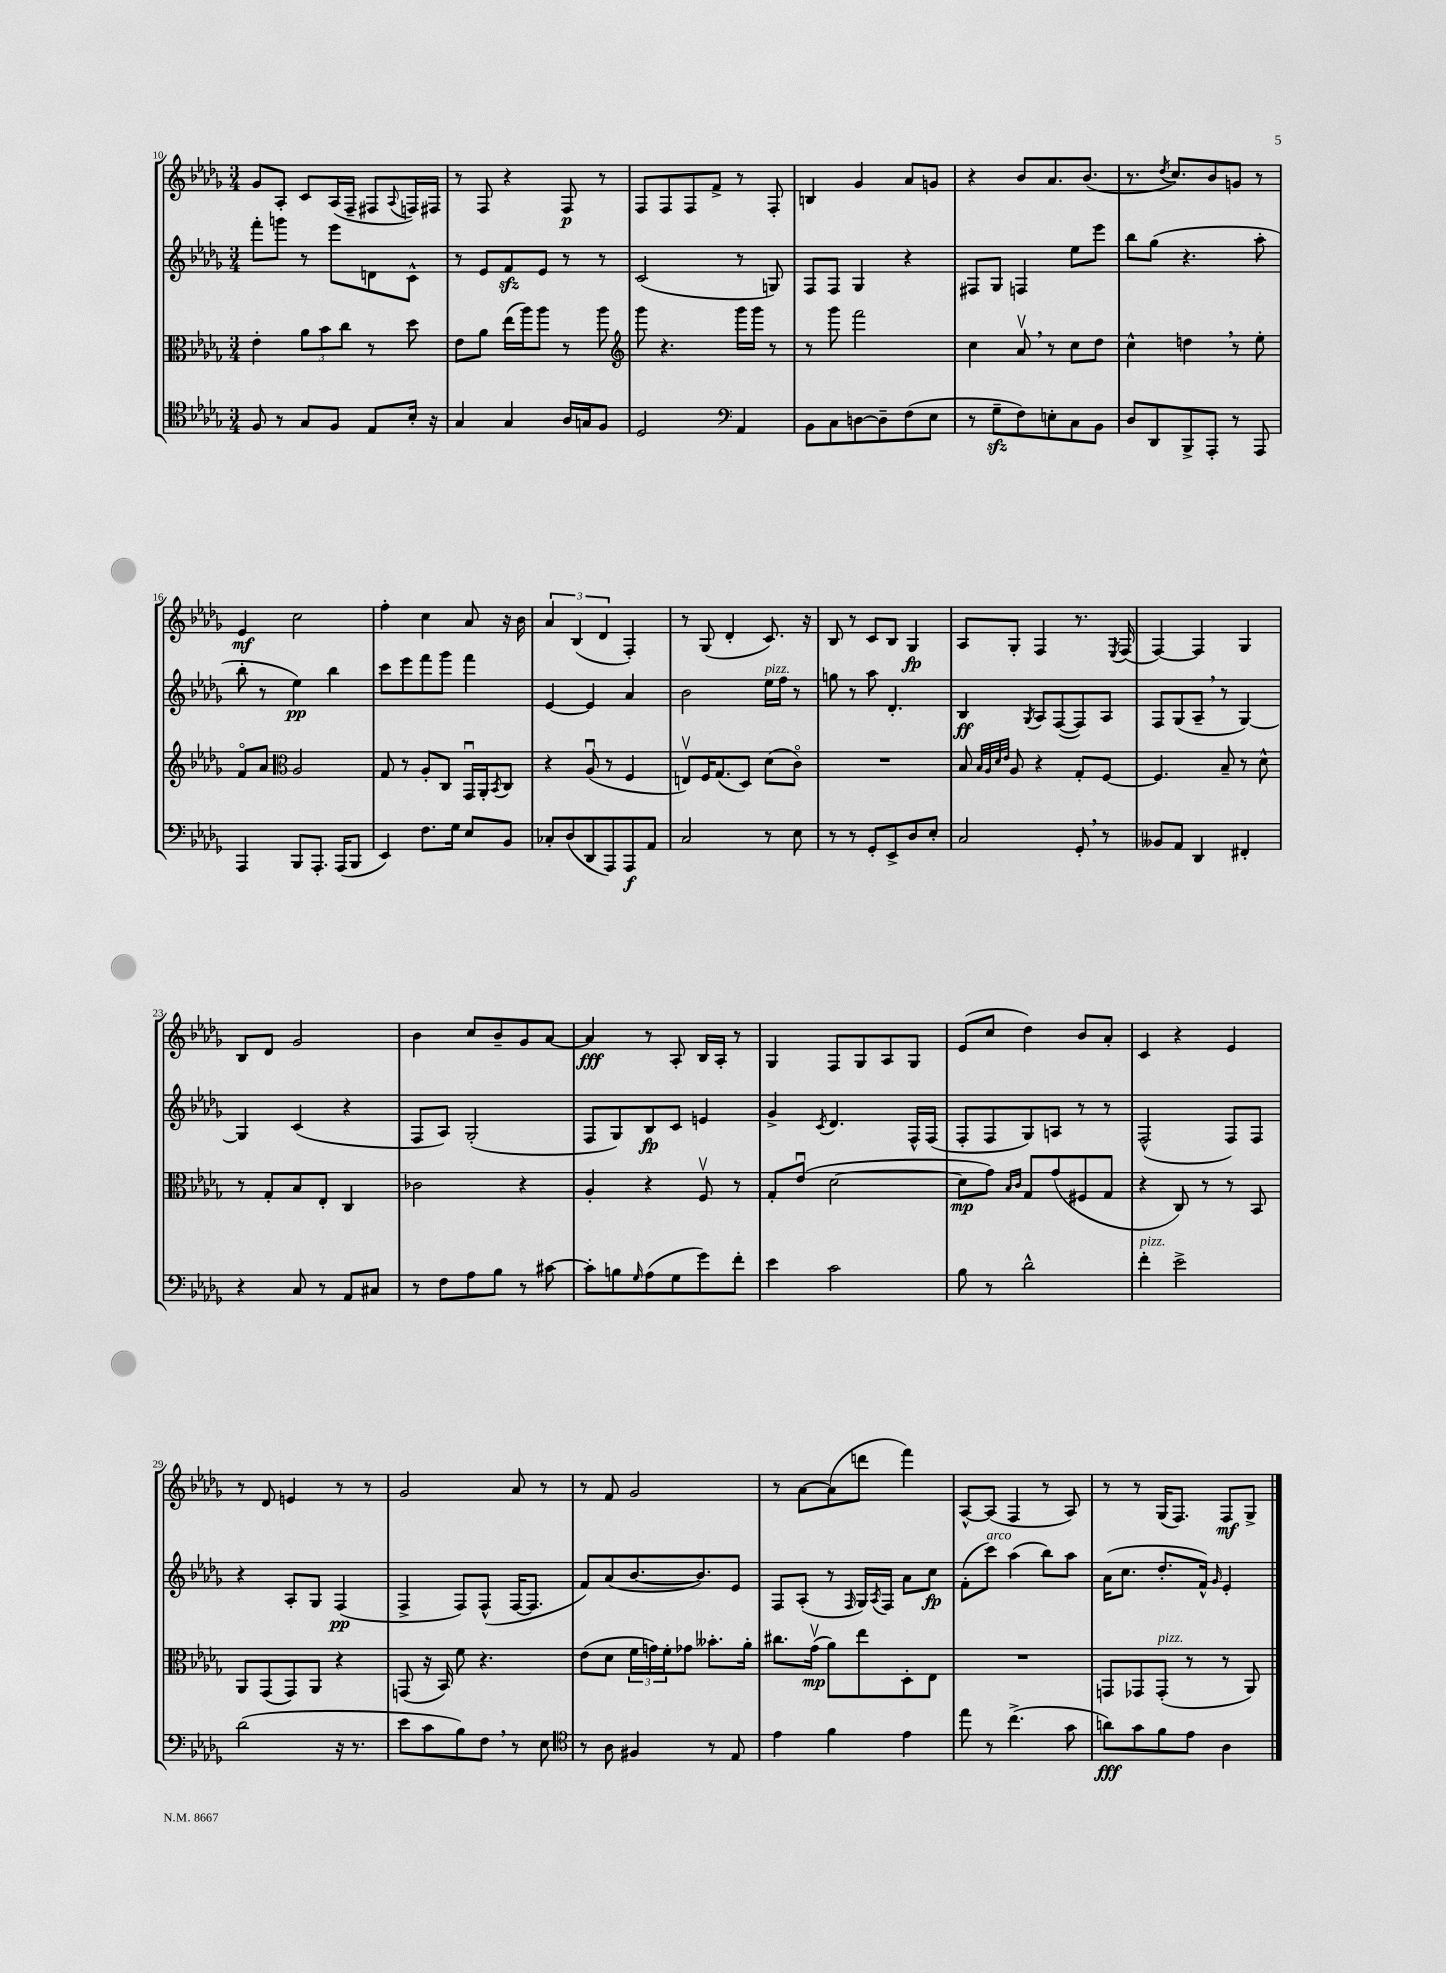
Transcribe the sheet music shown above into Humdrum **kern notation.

**kern	**kern	**kern	**kern
*staff4	*staff3	*staff2	*staff1
*clefC4	*clefC3	*clefG2	*clefG2
*k[b-e-a-d-g-]	*k[b-e-a-d-g-]	*k[b-e-a-d-g-]	*k[b-e-a-d-g-]
*M3/4	*M3/4	*M3/4	*M3/4
8F/	4e-'\	8fff'\L	8g-/L
8r	.	8ggg\J	8A-'/J
8G-/L	12a-\L	8r	8c/L
.	12b-\	.	.
8F/J	.	8eee-\L	(16A-/L
.	12cc\J	.	.
.	.	.	16F~/JJ
8E-/L	8r	8d\	8F#/L
.	.	.	8qqA-/
16B-'/Jk	8dd-\	8c^^\J	16F/L)
16r	.	.	16F#/JJ
=	=	=	=
4G-/	8e-\L	8r	8r
.	8a-\J	8e-/L	8F/
4G-/	(16ee-\LL	8f/	4r
.	16aa-\J)	.	.
.	8aa-\J	8e-/J	.
16A-/LL	8r	8r	8F/
16G/J	.	.	.
8F/J	8aa-\	8r	8r
=	=	=	=
*	*clefG2	*	*
2D-/	8ggg-\	(2c/	8F/L
.	4.r	.	8F/
.	.	.	8F/
.	.	.	8f^/J
*clefF4	*	*	*
4AA-/	16ggg-\LL	8r	8r
.	16ggg-\JJ	.	.
.	8r	8G/)	8F'/
=	=	=	=
8BB-\L	8r	8F/L	4B/
8C\	8ggg-\	8F/J	.
[8D\	2fff\	4G-/	4g-/
8D~\]	.	.	.
(8F\	.	4r	8a-/L
8E-\J	.	.	8g/J
=	=	=	=
8r	4cc\	8F#/L	4r
8G-~\L	.	8G-/J	.
8F\)	8a-v/	4F/	8b-/L
8E'\	8r	.	8.a-/
8C\	8cc\L	8ee-\L	.
.	.	.	(8.b-/J
8BB-\J	8dd-\J	8eee-\J	.
=	=	=	=
8D-/L	4cc^^\	8bb-\L	8.r
8DD-/	.	(8gg-\J	.
.	.	.	8qdd-/
.	.	.	8.cc/L)
8BBB-^/	4dd\	4.r	.
8AAA-'/J	.	.	8b-/
8r	8r	.	8g/J
8AAA-/	8ee-'\	8aa-'\	8r
=	=	=	=
4AAA-/	8fo/L	8bb-'\	4e-/
.	8a-/J	8r	.
*	*clefC3	*	*
8BBB-/L	2A-/	4ee-\)	2cc\
8.AAA-'/J	.	.	.
.	.	4bb-\	.
(16AAA-/LK	.	.	.
8BBB-/J	.	.	.
=	=	=	=
4EE-/)	8G-/	8ccc\L	4ff'\
.	8r	8eee-\	.
8.F\L	8A-'/L	8fff\	4cc\
.	8C/J	8ggg-\J	.
16G-\Jk	.	.	.
8E-/L	16GG-u/LL	4fff\	8a-/
.	16AA-'/J	.	.
.	8qBB-/	.	.
8BB-/J	8C/J	.	16r
.	.	.	16b-\
=	=	=	=
8C-'/L	4r	[4e-/	6a-/
(8D-/	.	.	.
.	.	.	(6B-/
8DD-/	(8A-u/	4e-/]	.
.	.	.	6d-/
8AAA-/)	8r	.	.
8AAA-/	4F/	4a-/	4F'/)
8AA-/J	.	.	.
=	=	=	=
2C/	8Ev/L)	2b-\	8r
.	16F/K	.	(8G-/
.	(8.G-/	.	.
.	.	.	4d-'/
.	8D-/J)	.	.
8r	(8d-\L	16ee-\LL	8.c/)
.	.	16ff\JJ	.
8E-\	8co\J)	8r	.
.	.	.	16r
=	=	=	=
8r	2.r	8gg\	8B-/
8r	.	8r	8r
8GG-'/L	.	8aa-\	8c/L
8EE-^/	.	4.d-'/	8B-/J
8D-/	.	.	4G-/
8E-'/J	.	.	.
=	=	=	=
2C/	8B-/	4B-/	8A-/L
.	32qqB-/LLL	.	.
.	32qqA-/	.	.
.	32qqd-/	.	.
.	32qqe-/JJJ	.	.
.	8A-/	.	8G-'/J
.	.	8qG-/	.
.	4r	8A-/L	4F/
.	.	([8F/	.
8GG-'/	8G-'/L	8F/])	8.r
8r	[8F/J	8A-/J	.
.	.	.	8qE-/
.	.	.	(16F/
=	=	=	=
8BB--/L	4.F/]	8F/L	[4F/)
8AA-/J	.	(8G-/	.
4DD-/	.	8A-~/J	4F/]
.	8B-~/	8r	.
4FF#'/	8r	[4G-/)	4G-/
.	8d-^^\	.	.
=	=	=	=
4r	8r	4G-/]	8B-/L
.	8G-'/L	.	8d-/J
8C/	8B-/	(4c/	2g-/
8r	8E-'/J	.	.
8AA-/L	4C/	4r	.
8C#/J	.	.	.
=	=	=	=
8r	2c-\	8F/L	4b-\
8F\L	.	8A-/J)	.
8A-\	.	(2G-'/	8cc/L
8B-\J	.	.	8b-~/
8r	4r	.	8g-/
[8c#\	.	.	[8a-/J
=	=	=	=
8c#'\]L	4A-'/	8F/L	4a-/]
8B\	.	8G-/)	.
16qqG-/	.	.	.
(8A-\	4r	8B-/	8r
8G-\	.	8c/J	8A-'/
8g-\)	8Fv/	4e/	16B-/LL
.	.	.	16A-'/JJ
8f'\J	8r	.	8r
=	=	=	=
4e-\	8G-'/L	4g-^/	4G-/
.	(8e-u/J	.	.
.	.	8qc/	.
2c\	[2d-\	4.d-/	8F/L
.	.	.	8G-/
.	.	.	8A-/
.	.	16F^^/LL	8G-/J
.	.	(16F/JJ	.
=	=	=	=
8B-\	8d-\]L	8F'/L	(8e-/L
8r	8g-\J)	8F/	8cc/J
.	16qqB-/LL	.	.
.	16qqc/JJ	.	.
2d-^^\	8G-/L	8G-/)	4dd-\)
.	(8g-/	8A/J	.
.	8F#/	8r	8b-/L
.	8G-/J	8r	8a-'/J
=	=	=	=
4f'\	4r	(2F^^/	4c/
2e-^\	8C/)	.	4r
.	8r	.	.
.	8r	8F/L)	4e-/
.	8BB-/	8F/J	.
=	=	=	=
(2d-\	8AA-/L	4r	8r
.	(8GG-/	.	8d-/
.	8GG-/)	8A-'/L	4e/
.	8AA-/J	8G-/J	.
16r	4r	(4F/	8r
8.r	.	.	.
.	.	.	8r
=	=	=	=
8e-\L	(8GG/	4F^/	2g-/
8c\	16r	.	.
.	16BB-/)	.	.
8B-\)	8f\	8F/L)	.
8F\J	4.r	(8F^^/J	.
8r	.	[16F/LK	8a-/
.	.	8.F/]J	.
8E-\	.	.	8r
=	=	=	=
*clefC4	*	*	*
8r	(8e-\L	8f/L)	8r
8A-\	8d-\J	(8a-/	8f/
4F#/	24f\LL	[8.b-/	2g-/
.	24g\)	.	.
.	24f'\J	.	.
.	8g-\J	.	.
.	.	8.b-/])	.
8r	8.b--'\L	.	.
8E-/	.	8e-/J	.
.	16a-'\Jk	.	.
=	=	=	=
4e-\	8.cc#\L	8F/L	8r
.	.	(8A-'/J	[8a-\L
.	(16g-v\Jk	.	.
4f\	8a-\L)	8r	(8a-\]
.	.	16qqF/	.
.	8ee-\	16G-/LL)	8ddd\J
.	.	8qA-/	.
.	.	16F/JJ	.
4e-\	8D-'\	8a-\L	4fff\)
.	8E-\J	8cc\J	.
=	=	=	=
8ee-\	2.r	(8f'\L	[8A-^^/L
8r	.	8ccc\J)	(8A-/]J
(4.cc^\	.	(4aa-\	4F/
.	.	8bb-\L)	8r
8g-\	.	8aa-\J	8A-/)
=	=	=	=
8a\L)	8GG/L	(16a-\LK	8r
.	.	8.cc\J	.
8g-\	8GG-/	.	8r
8f\	(8GG-'/J	8.dd-'/L	(16G-/LK
.	.	.	8.F/J)
8e-\J	8r	.	.
.	.	16f^^/Jk)	.
.	.	16qqg-/	.
4A-\	8r	4e-'/	8F/L
.	8AA-/)	.	8G-^/J
==	==	==	==
*-	*-	*-	*-
